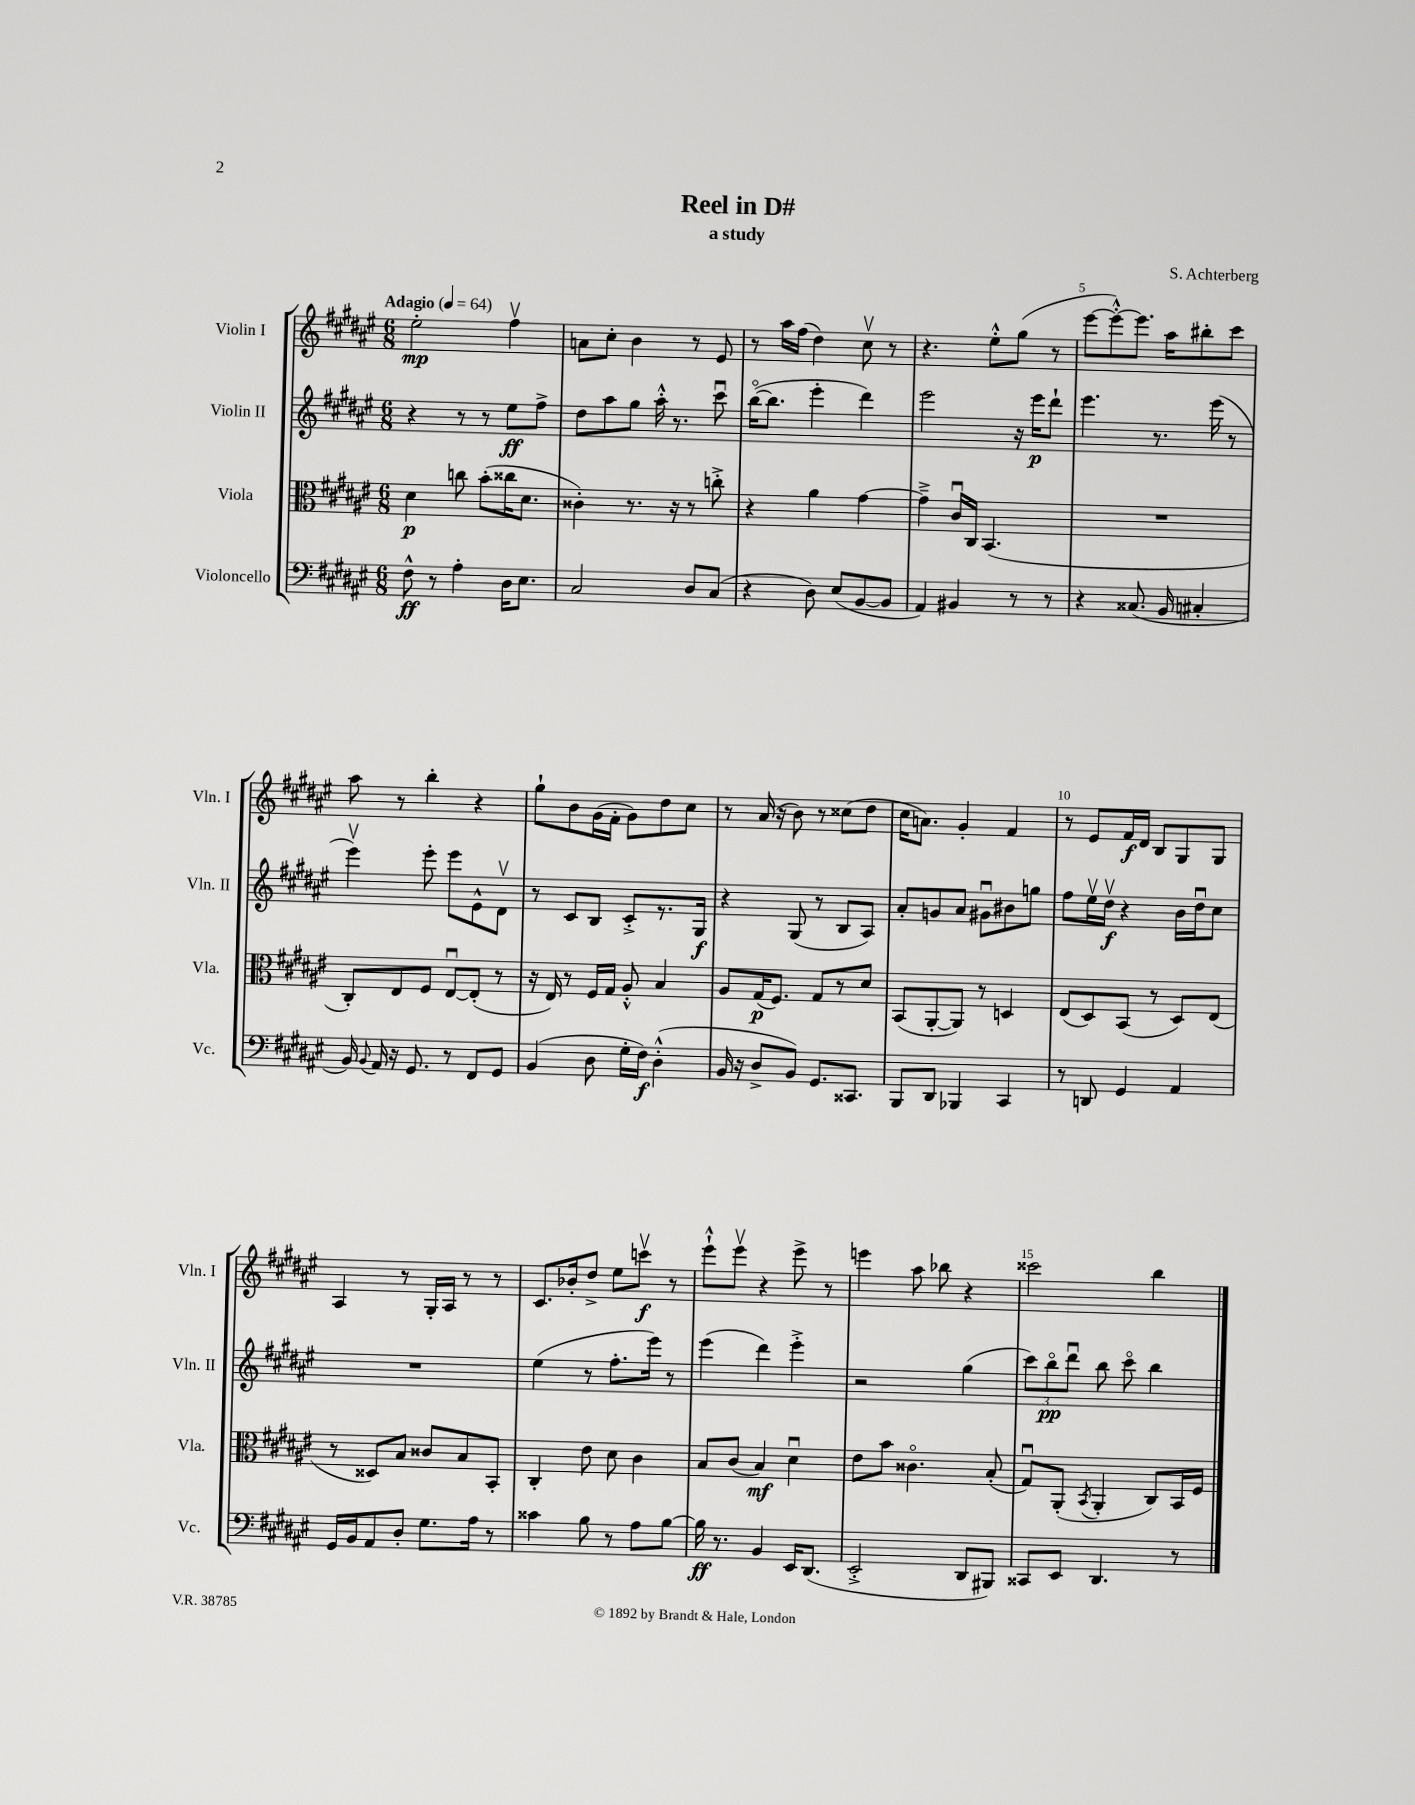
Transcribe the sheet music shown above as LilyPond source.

\header { title = "Reel in D#" composer = "S. Achterberg" subtitle = "a study" }
<<
\new StaffGroup <<
\new Staff = "s0" \with { instrumentName = "Violin I" shortInstrumentName = "Vln. I" } {
    \clef treble \key fis \major \numericTimeSignature \time 6/8 \tempo "Adagio" 4 = 64
    \autoBeamOff eis''2-.\mp fis''4\upbow |
    a'8[ cis''8]-. b'4 r8 eis'8 |
    r8 ais''16[ fis''16]( dis''4) cis''8\upbow r8 |
    r4. eis''8[-.-^ gis''8]( r8 |
    eis'''8[~ eis'''8~-.-^) eis'''8.] ais''16[ bis''8-. cis'''8] |
    ais''8 r8 b''4-. r4 |
    gis''8[-! b'8 gis'16( fis'16]-. gis'8[) dis''8 cis''8] |
    r8 ais'16( r16 b'8) r8 cisis''8[( dis''8] |
    cis''16[ a'8.]) gis'4-. fis'4 |
    r8 eis'8[ fis'16\f dis'16] b8[ gis8 gis8] |
    ais4 r8 gis16[-. ais16] r8 r8 |
    cis'8.[ bes'16-. dis''8]-> eis''8[ c'''8]\upbow\f r8 |
    eis'''8[-!-^ eis'''8]\upbow r4 eis'''8-> r8 |
    e'''4 ais''8 bes''8 r4 |
    cisis'''2 b''4 \bar "|." |
}
\new Staff = "s1" \with { instrumentName = "Violin II" shortInstrumentName = "Vln. II" } {
    \clef treble \key fis \major \numericTimeSignature \time 6/8
    \autoBeamOff r4 r8 r8 eis''8[\ff fis''8]-> |
    dis''8[ ais''8 gis''8] ais''16-.-^ r8. cis'''8\downbow |
    b''16[~\flageolet( b''8.] eis'''4-. dis'''4) |
    eis'''2 r16 eis'''16[\p dis'''8]-! |
    eis'''4. r8. eis'''16( r8 |
    eis'''4\upbow) eis'''8-. eis'''8[ eis'8-^ dis'8]\upbow |
    r8 cis'8[ b8] cis'8[-.-> r8. gis16]\f |
    r4 gis8( r8 b8[ ais8]) |
    ais'8[-. g'8 ais'8] gis'8[\downbow bis'8 g''8] |
    fis''8[ eis''16\upbow dis''16]\upbow\f r4 b'16[ dis''16\downbow cis''8] |
    R2. |
    eis''4( r8 fis''8.[-. eis'''16]) r8 |
    eis'''4( dis'''4) eis'''4-.-> |
    r2 gis''4( |
    \tuplet 3/2 { cis'''8[) b''8\flageolet\pp dis'''8]\downbow } b''8 cis'''8\flageolet b''4 \bar "|." |
}
\new Staff = "s2" \with { instrumentName = "Viola" shortInstrumentName = "Vla." } {
    \clef alto \key fis \major \numericTimeSignature \time 6/8
    \autoBeamOff dis'4\p c''8 b'8[-.( cisis''16 dis'8.] |
    cisis'4-.) r8. r16 r8 c''8-.-> |
    r4 ais'4 gis'4~ |
    gis'4---> cis'16[\downbow cis16] b,4.( |
    R2. |
    cis8[-.) eis8 fis8] eis8[~\downbow eis8]-.( r8 |
    r16 eis16) r8 fis16[ gis16] ais8-.-^ b4 |
    ais8[ gis16\p( fis8.]) gis8[ r8 dis'8] |
    b,8[( ais,8~-. ais,8]) r8 d4 |
    eis8[( dis8) b,8]( r8 dis8[) eis8]( |
    r8 disis8[) b8] cisis'8[ b8 b,8]-. |
    cis4-. eis'8 dis'8 cis'4 |
    b8[ cis'8]( b4\mf) dis'4\downbow |
    eis'8[ b'8] cisis'4.\flageolet b8-.( |
    gis8[\downbow) ais,8]-.( \acciaccatura { b,8 } ais,4-. cis8[) b,16 fis16] \bar "|." |
}
\new Staff = "s3" \with { instrumentName = "Violoncello" shortInstrumentName = "Vc." } {
    \clef bass \key fis \major \numericTimeSignature \time 6/8
    \autoBeamOff fis8-^\ff r8 ais4-. dis16[ eis8.] |
    cis2 dis8[ cis8]( |
    r4 dis8) eis8[( b,8~ b,8] |
    ais,4) bis,4 r8 r8 |
    r4 cisis8.( b,16 cis4-. |
    b,16) \appoggiatura { b,8 } ais,16 r16 gis,8. r8 fis,8[ gis,8] |
    b,4( dis8 gis16[-. fis16]\f) dis4-.-^( |
    b,16 r16 dis8[-> b,8]) gis,8.[ cisis,8.] |
    b,,8[ dis,8] bes,,4 cis,4 |
    r8 d,8 gis,4 ais,4 |
    gis,16[ b,16 ais,8 dis8]-. gis8.[ ais16] r8 |
    cisis'4 b8 r8 ais8[ b8]~ |
    b16\ff r8. b,4 eis,16[ dis,8.]( |
    eis,2-.-> dis,8[ bis,,8]) |
    cisis,8[ eis,8] dis,4. r8 \bar "|." |
}
>>
>>
\layout { \context { \Score \override BarNumber.break-visibility = ##(#f #t #t) barNumberVisibility = #(every-nth-bar-number-visible 5) } }
